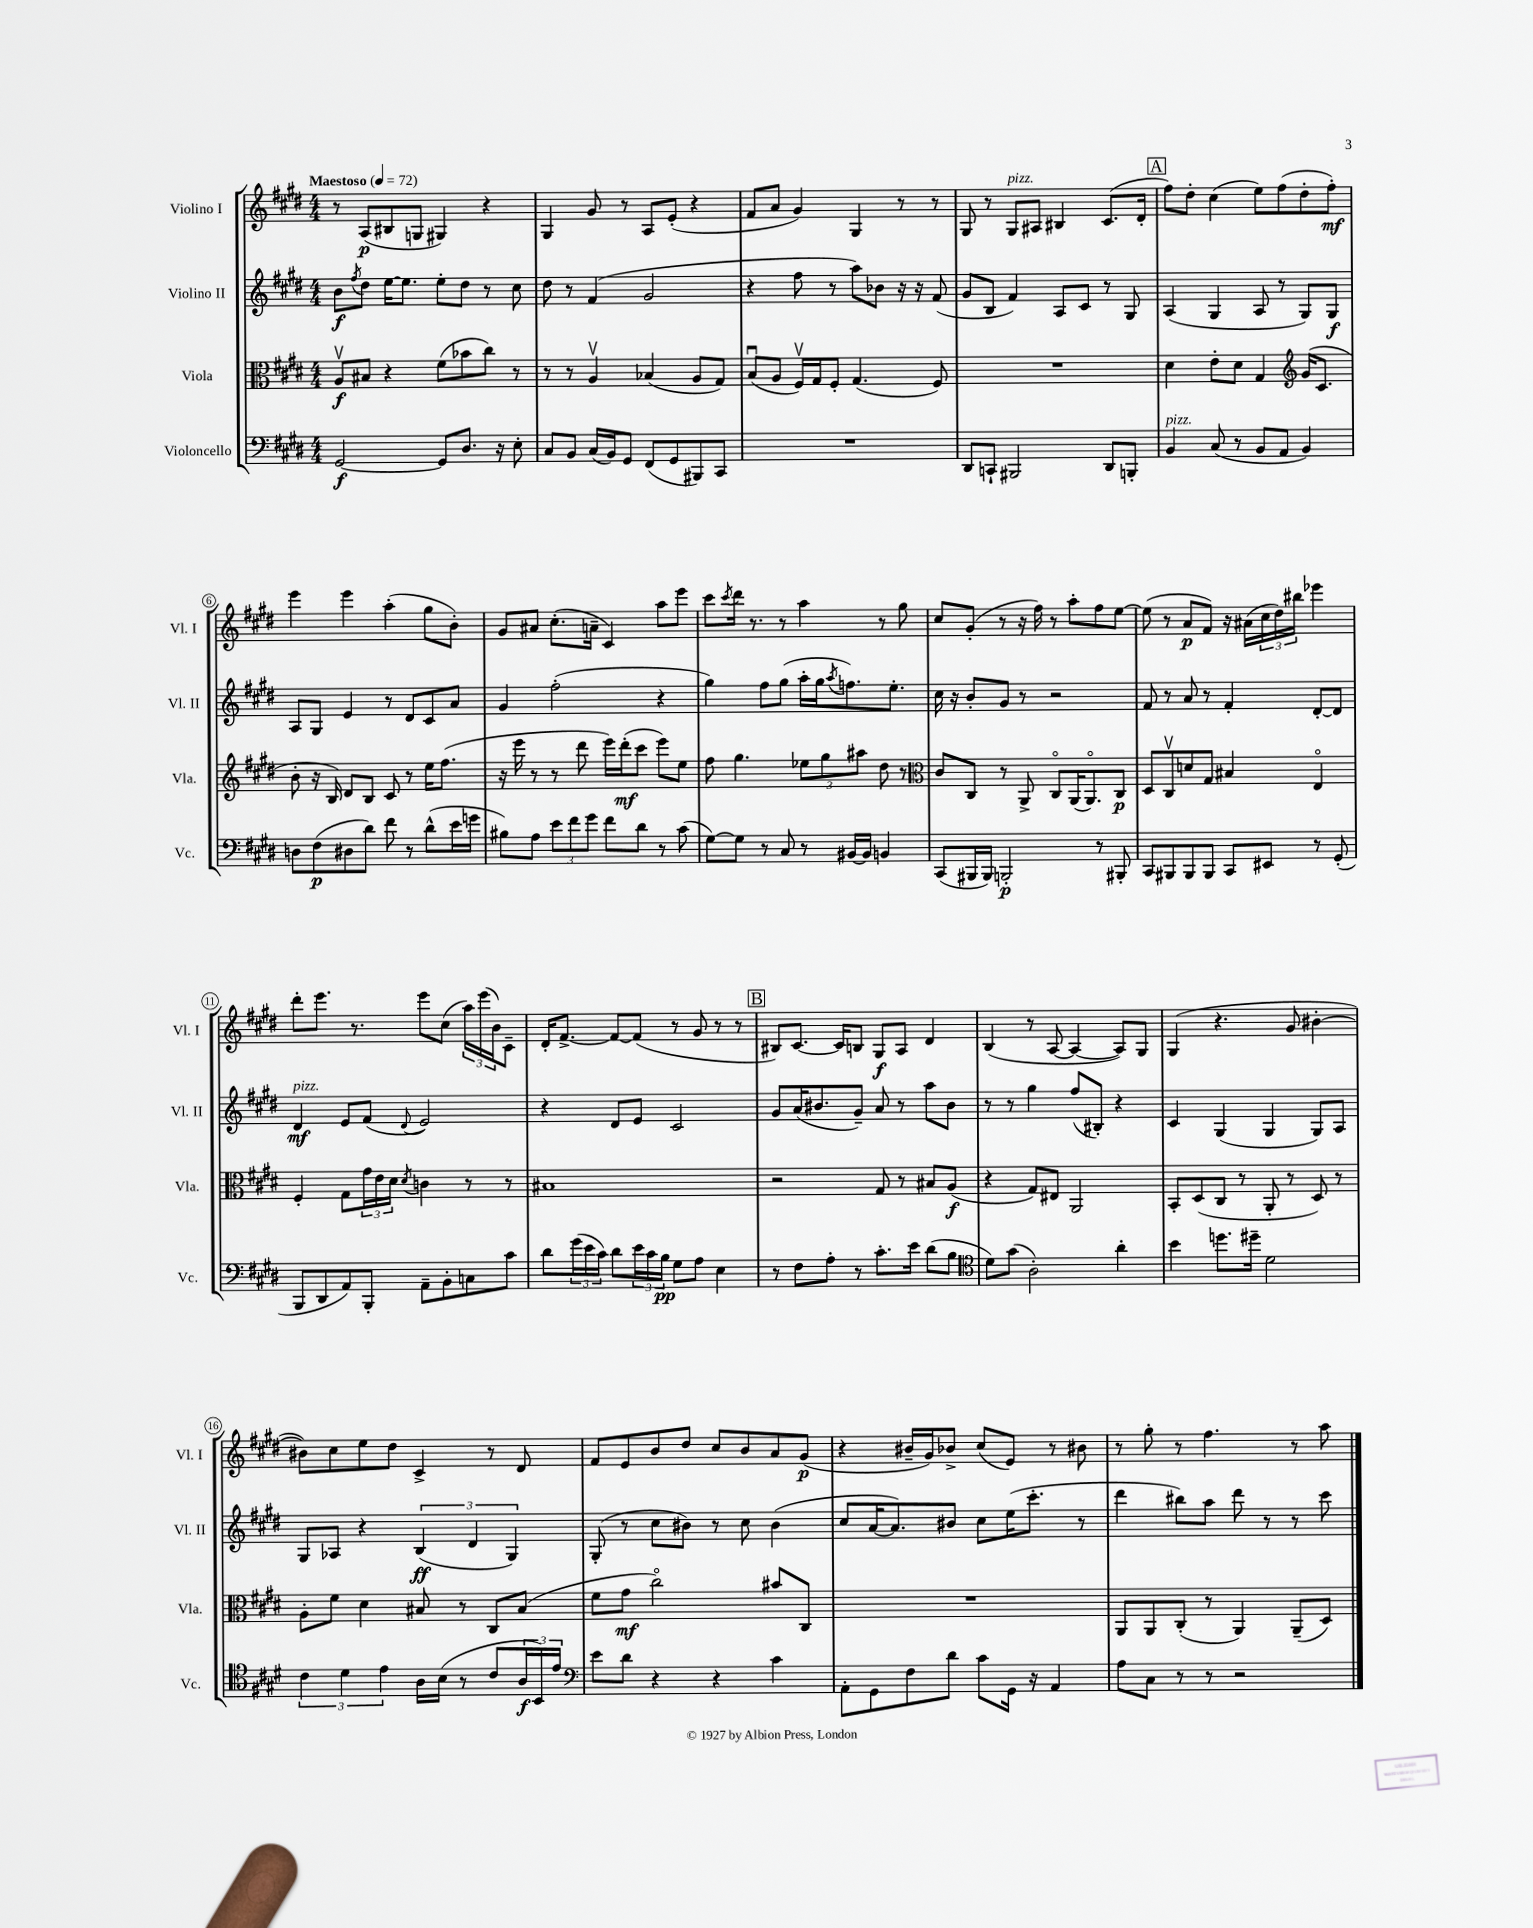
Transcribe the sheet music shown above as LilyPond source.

<<
\new StaffGroup <<
\new Staff = "s0" \with { instrumentName = "Violino I" shortInstrumentName = "Vl. I" } {
    \clef treble \key e \major \numericTimeSignature \time 4/4 \tempo "Maestoso" 4 = 72
    r8 a8\p( bis8 g8 gis4) r4 |
    gis4 gis'8 r8 a8 e'8-.( r4 |
    fis'8 a'8 gis'4) gis4 r8 r8 |
    gis8 r8 gis8^\markup { \italic "pizz." } ais8 bis4 cis'8.( dis'16-. |
    \mark \markup { \box "A" } fis''8) dis''8-. cis''4( e''8) fis''8( dis''8-. fis''8-.\mf) |
    e'''4 e'''4 a''4-.( gis''8 b'8-.) |
    gis'8 ais'8 cis''8.-.( a'16-- cis'4) a''8 e'''8 |
    cis'''8 \acciaccatura { cis'''8 } dis'''16 r8. r8 a''4 r8 gis''8 |
    cis''8 gis'8-.( r8 r16 fis''16) r8 a''8-. fis''8 e''8~ |
    e''8( r8 a'8\p fis'8) r16 ais'16( \tuplet 3/2 { cis''16 dis''16) bis''16 } ees'''4 |
    dis'''8-. e'''8. r8. e'''8 cis''8( \tuplet 3/2 { a''16) e'''16( b'16) } cis'8-- |
    dis'16-. fis'8.~-> fis'8~ fis'8( r8 gis'8 r8 r8 |
    \mark \markup { \box "B" } bis8) cis'8.~ cis'16 b8 gis8\f a8 dis'4 |
    b4( r8 a8~ a4~ a8) gis8 |
    gis4( r4. gis'8 bis'4~-. |
    bis'8) cis''8 e''8 dis''8 cis'4-> r8 dis'8 |
    fis'8 e'8 b'8 dis''8 cis''8 b'8 a'8 gis'8\p( |
    r4 bis'16-- gis'16) bes'8-> cis''8( e'8) r8 bis'8 |
    r8 gis''8-. r8 fis''4. r8 a''8 \bar "|." |
}
\new Staff = "s1" \with { instrumentName = "Violino II" shortInstrumentName = "Vl. II" } {
    \clef treble \key e \major \numericTimeSignature \time 4/4
    b'8\f \acciaccatura { fis''8 } dis''8 e''16~ e''8. e''8-. dis''8 r8 cis''8 |
    dis''8 r8 fis'4( gis'2 |
    r4 fis''8 r8 a''8) bes'8 r16 r16 fis'8( |
    gis'8 b8 fis'4) a8 cis'8 r8 gis8 |
    \mark \markup { \box "A" } a4( gis4 a8 r8 gis8) gis8\f |
    a8 gis8 e'4 r8 dis'8 cis'8 a'8 |
    gis'4 fis''2-.( r4 |
    gis''4) fis''8 gis''8( a''16-. gis''16 \acciaccatura { a''8 } f''8.) e''8.-. |
    cis''16 r16 b'8-. gis'8 r8 r2 |
    fis'8 r8 a'8 r8 fis'4-. dis'8~-. dis'8 |
    dis'4\mf^\markup { \italic "pizz." } e'8 fis'8( \appoggiatura { dis'8 } e'2) |
    r4 dis'8 e'8 cis'2 |
    \mark \markup { \box "B" } gis'8 a'16( bis'8. gis'8--) a'8 r8 a''8 bis'8 |
    r8 r8 gis''4 fis''8( bis8-.) r4 |
    cis'4 gis4( gis4 gis8) a8 |
    gis8 aes8 r4 \tuplet 3/2 { b4\ff( dis'4 gis4) } |
    gis8-.( r8 cis''8 bis'8) r8 cis''8 bis'4( |
    cis''8 a'16~ a'8.) bis'8 cis''8 e''16( cis'''8.-. r8 |
    dis'''4 bis''8) a''8 dis'''8 r8 r8 cis'''8 \bar "|." |
}
\new Staff = "s2" \with { instrumentName = "Viola" shortInstrumentName = "Vla." } {
    \clef alto \key e \major \numericTimeSignature \time 4/4
    a8\upbow\f bis8 r4 fis'8( bes'8 cis''8) r8 |
    r8 r8 a4\upbow bes4( a8 gis8) |
    b8\downbow( a8 fis16\upbow) gis16 fis8-. gis4.( fis8) |
    R1 |
    \mark \markup { \box "A" } dis'4 e'8-. dis'8 gis4 \clef treble gis'16( cis'8. |
    b'8-. r16 b16) dis'8 b8 cis'8 r8 e''16 fis''8.( |
    r16 e'''16 r8 r8 dis'''8 e'''16) dis'''16-.\mf( cis'''8 e'''8) e''8 |
    fis''8 gis''4. \tuplet 3/2 { ees''8 gis''8 ais''8 } dis''8 r8 |
    \clef alto cis'8 cis8 r8 a,8-> cis8\flageolet a,16( a,8.\flageolet) cis8\p |
    dis8 cis8\upbow d'8 gis8 bis4 e4\flageolet |
    fis4-. gis8 \tuplet 3/2 { gis'16 e'16 dis'16 } \acciaccatura { dis'8 } c'4 r8 r8 |
    bis1 |
    \mark \markup { \box "B" } r2 gis8 r8 bis8 a8\f( |
    r4 gis8) eis8 a,2 |
    b,8-. dis8( cis8 r8 a,8-. r8 dis8) r8 |
    a8-. fis'8 dis'4 bis8 r8 cis8 bis8( |
    fis'8 gis'8\mf cis''2\flageolet) bis'8 cis8 |
    R1 |
    a,8 a,8 cis8-.( r8 a,4) a,8--( dis8) \bar "|." |
}
\new Staff = "s3" \with { instrumentName = "Violoncello" shortInstrumentName = "Vc." } {
    \clef bass \key e \major \numericTimeSignature \time 4/4
    gis,2~\f gis,8 dis8. r16 e8-. |
    cis8 b,8 cis16( b,16) gis,8 fis,8( gis,8 bis,,8) cis,8 |
    R1 |
    dis,8 c,8-! bis,,2 dis,8 b,,8-. |
    \mark \markup { \box "A" } b,4^\markup { \italic "pizz." } cis8( r8 b,8 a,8 b,4) |
    d8 fis8\p( dis8 dis'8) fis'8 r8 dis'8-^( e'16 g'16 |
    bis8) a8 \tuplet 3/2 { e'8 fis'8 gis'8 } fis'8 dis'8 r8 cis'8( |
    gis8~) gis8 r8 cis8 r8 bis,16~ bis,16 b,4 |
    cis,8( bis,,16 bis,,16) b,,2-.\p r8 bis,,8-. |
    cis,8 bis,,8 bis,,8 bis,,8 cis,8 eis,8 r8 gis,8-.( |
    b,,8 dis,8 a,8) b,,8-. a,8-- b,8-. c8 cis'8 |
    dis'8 \tuplet 3/2 { gis'16( e'16 cis'16) } dis'8 \tuplet 3/2 { e'16 cis'16 b16\pp } gis8 a8 e4 |
    \mark \markup { \box "B" } r8 fis8 a8-. r8 cis'8.-. e'16 dis'8( b8 |
    \clef tenor dis'8) gis'8( a2-.) a'4-. |
    b'4 d''8. dis''16-- dis'2 |
    \tuplet 3/2 { cis'4 dis'4 e'4 } a16 b16( r8 cis'8 \tuplet 3/2 { a16\f b,16) e'16 } |
    \clef bass e'8 dis'8 r4 r4 cis'4 |
    a,8-. gis,8 fis8 dis'8 cis'8 gis,16 r16 a,4 |
    a8 cis8 r8 r8 r2 \bar "|." |
}
>>
>>
\layout { \context { \Score \override BarNumber.stencil = #(make-stencil-circler 0.1 0.3 ly:text-interface::print) } }
